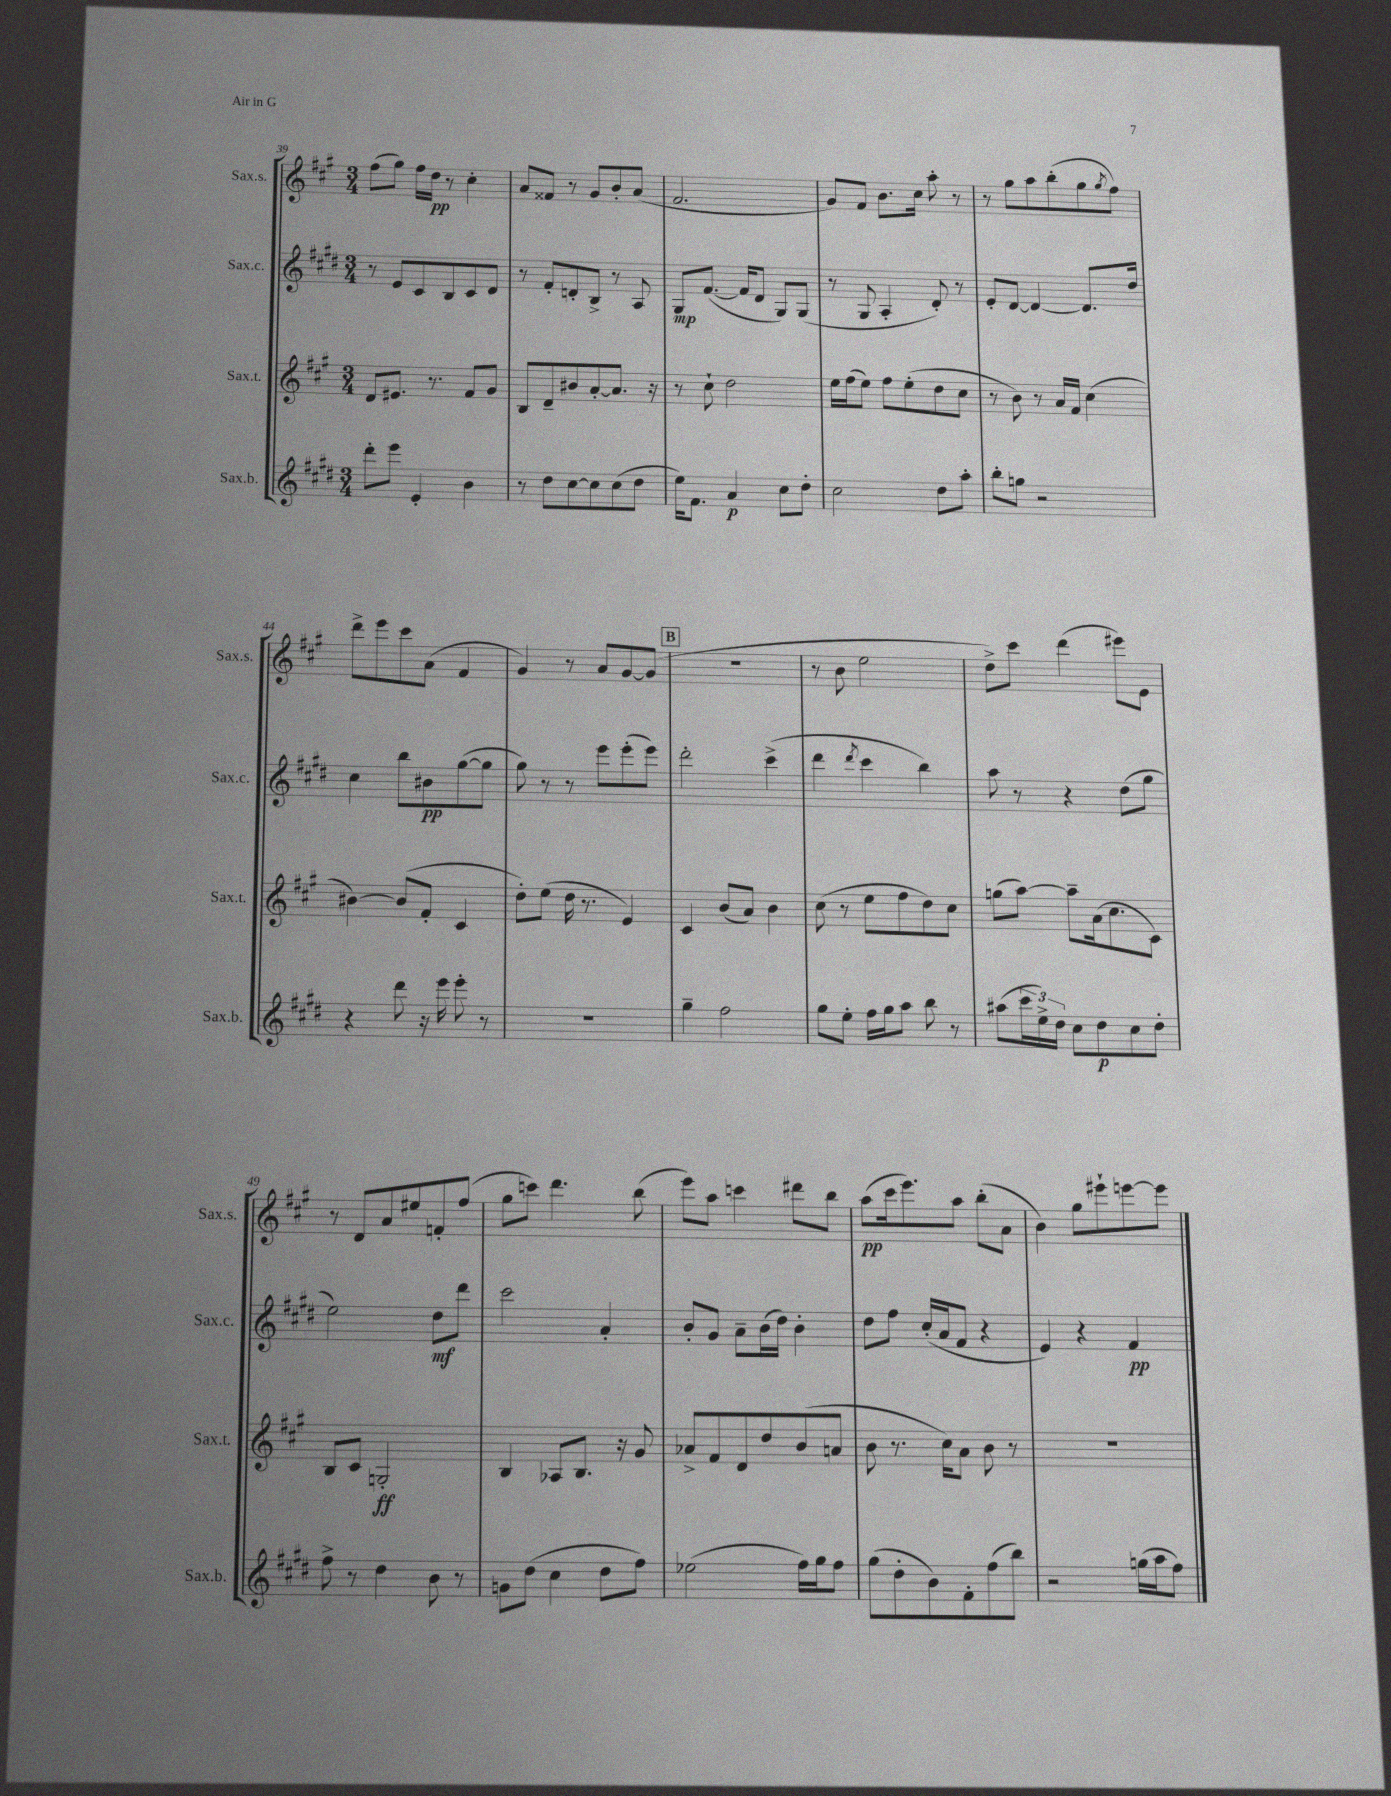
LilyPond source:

<<
\new StaffGroup <<
\new Staff = "s0" \with { instrumentName = "Sax.s." shortInstrumentName = "Sax.s." } {
    \clef treble \key a \major \numericTimeSignature \time 3/4
    fis''8( gis''8) fis''16 d''16\pp r8 cis''4-. |
    a'8 fisis'8 r8 gis'8 b'8-. a'8( |
    fis'2. |
    gis'8) fis'8 b'8. cis''16 a''8-. r8 |
    r8 gis''8 a''8 b''8-.( gis''8 \acciaccatura { gis''8 } fis''8) |
    d'''8-> e'''8 cis'''8 a'8( fis'4 |
    gis'4) r8 a'8 gis'8~ gis'8( |
    \mark \markup { \box "B" } R2. |
    r8 b'8 e''2 |
    d''8->) cis'''8 d'''4( eis'''8) e'8 |
    r8 d'8 a'8 eis''8 f'8-. fis''8( |
    gis''8 c'''8) d'''4. b''8( |
    e'''8) a''8 c'''4 dis'''8 b''8 |
    a''8\pp( cis'''16 e'''8.) a''8 b''8-.( a'8 |
    b'4) gis''8 eis'''8-! e'''8~ e'''8 \bar "|." |
}
\new Staff = "s1" \with { instrumentName = "Sax.c." shortInstrumentName = "Sax.c." } {
    \clef treble \key e \major \numericTimeSignature \time 3/4
    r8 e'8 cis'8 b8 cis'8 dis'8 |
    r8 fis'8-. d'8-. b8-> r8 a8 |
    gis8\mp fis'8.~( fis'16 dis'8 gis8) gis8( |
    r8 gis8 a4-. dis'8-.) r8 |
    e'8-. dis'8~ dis'4~ dis'8. dis''16 |
    cis''4 b''8 bis'8\pp gis''8~( gis''8 |
    gis''8) r8 r8 e'''8 e'''8-.( e'''8) |
    \mark \markup { \box "B" } dis'''2-. cis'''4->( |
    dis'''4 \acciaccatura { dis'''8 } cis'''4 b''4) |
    a''8 r8 r4 dis''8( gis''8 |
    e''2) dis''8\mf dis'''8 |
    cis'''2 a'4-. |
    b'8-. gis'8 a'8-- b'16( dis''16) b'4-. |
    dis''8 fis''8 cis''16-.( a'16 fis'8 r4 |
    e'4) r4 fis'4\pp \bar "|." |
}
\new Staff = "s2" \with { instrumentName = "Sax.t." shortInstrumentName = "Sax.t." } {
    \clef treble \key a \major \numericTimeSignature \time 3/4
    d'8 eis'8. r8. fis'8 gis'8 |
    b8 d'8-- bis'8 a'8~-. a'8. r16 |
    r8 cis''8-! d''2 |
    e''16 fis''16( e''8) fis''8 e''8-.( d''8 cis''8 |
    r8 b'8) r8 a'16 fis'16 cis''4( |
    bis'4~) bis'8( fis'8-. cis'4 |
    d''8-.) e''8( d''16 r8. e'4) |
    \mark \markup { \box "B" } cis'4 b'8( a'8) b'4 |
    cis''8( r8 e''8 fis''8 d''8) cis''8 |
    g''8( a''8~) a''8-- a'16( cis''8. cis'8) |
    b8 cis'8 g2-.\ff |
    b4 aes8 b8. r16 gis'8 |
    aes'8-> fis'8 d'8 d''8 b'8( a'8 |
    b'8 r8. cis''16) a'8 b'8 r8 |
    R2. \bar "|." |
}
\new Staff = "s3" \with { instrumentName = "Sax.b." shortInstrumentName = "Sax.b." } {
    \clef treble \key e \major \numericTimeSignature \time 3/4
    dis'''8-. e'''8 e'4-. b'4 |
    r8 dis''8 cis''8~ cis''8 cis''8( dis''8 |
    e''16) fis'8. a'4\p cis''8 dis''8-. |
    cis''2 dis''8 a''8-. |
    b''8-. g''8 r2 |
    r4 dis'''8 r16 e'''16 e'''8-. r8 |
    R2. |
    \mark \markup { \box "B" } gis''4-- fis''2 |
    gis''8 e''8-. fis''16 gis''16 a''8 b''8 r8 |
    ais''8( \tuplet 3/2 { cis'''16 e''16->) dis''16 } cis''8 dis''8\p cis''8 dis''8-. |
    fis''8-> r8 dis''4 b'8 r8 |
    g'8 dis''8( cis''4 dis''8 fis''8) |
    ees''2( fis''16) gis''16 fis''8 |
    gis''8( dis''8-. b'8) fis'8-. fis''8( b''8) |
    r2 g''16( a''16 fis''8) \bar "|." |
}
>>
>>
\layout { \context { \Score currentBarNumber = #39 } }
